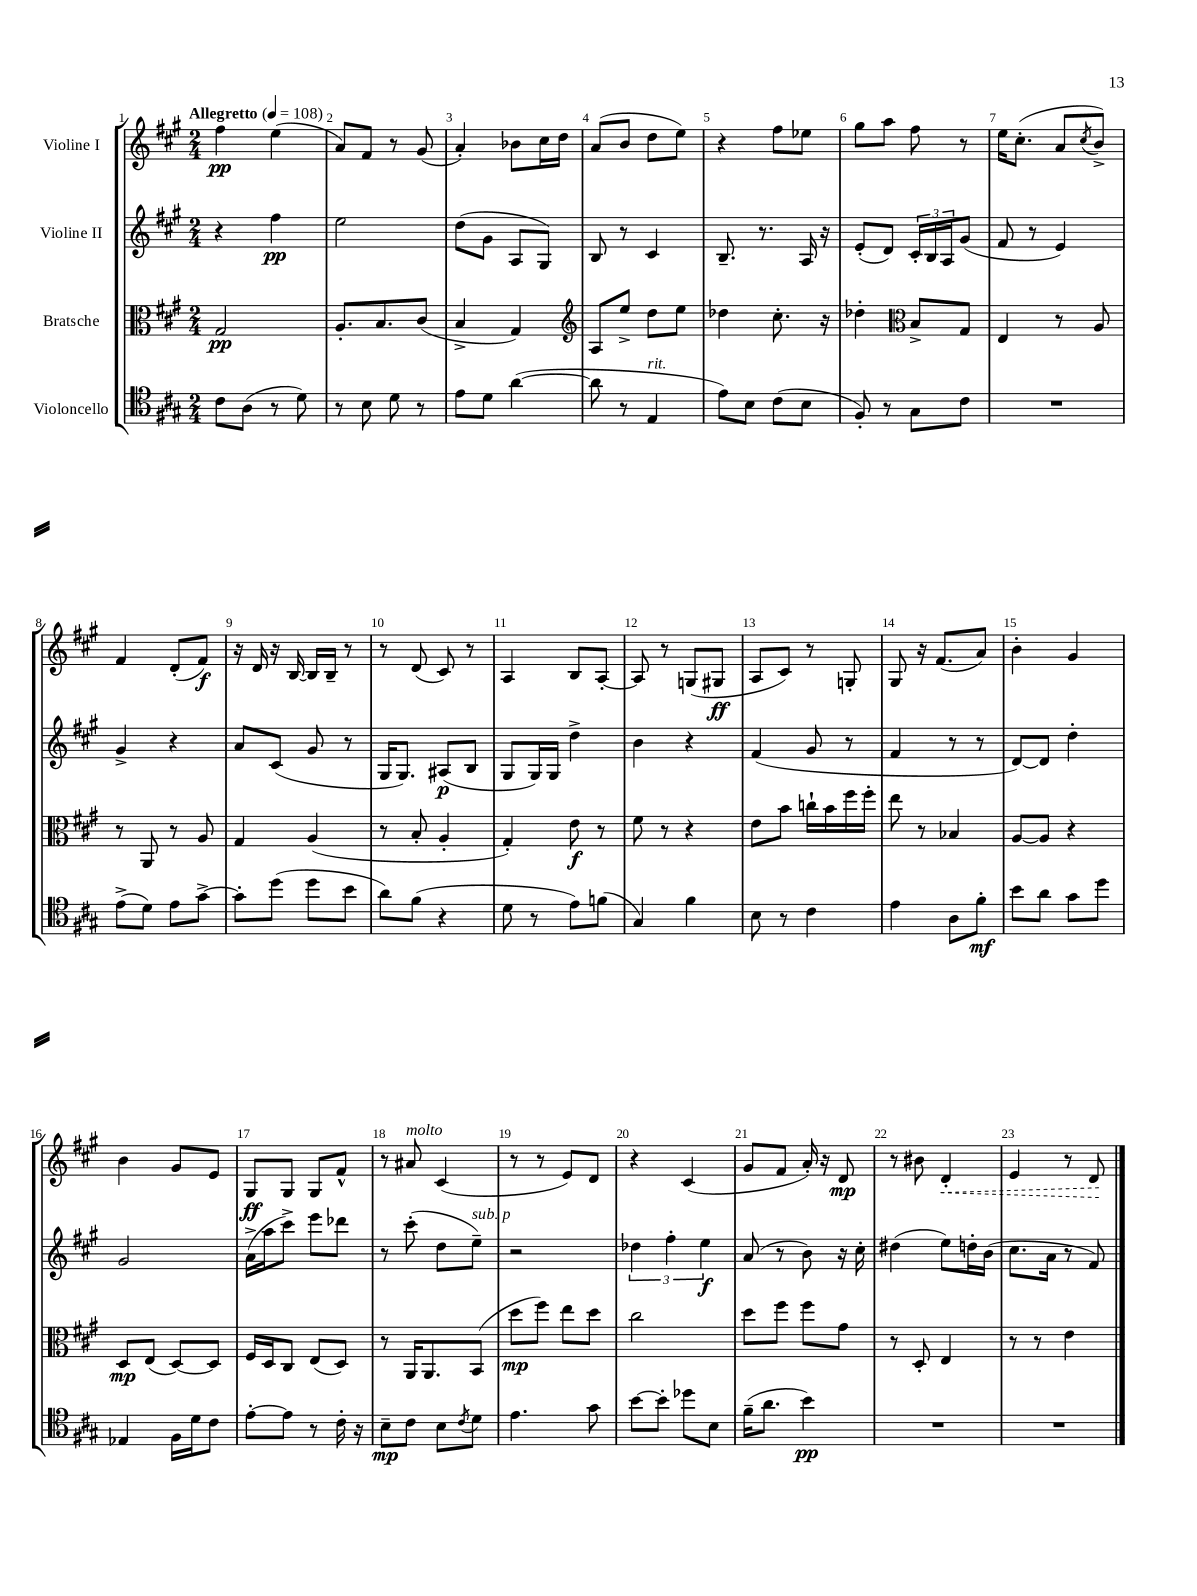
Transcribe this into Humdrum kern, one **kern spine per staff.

**kern	**dynam	**kern	**dynam	**kern	**dynam	**kern	**dynam
*part4	*part4	*part3	*part3	*part2	*part2	*part1	*part1
*staff4	*staff4	*staff3	*staff3	*staff2	*staff2	*staff1	*staff1
*I"Violoncello	*	*I"Bratsche	*	*I"Violine II	*	*I"Violine I	*
*clefC4	*	*clefC3	*	*clefG2	*	*clefG2	*
*k[f#c#g#]	*	*k[f#c#g#]	*	*k[f#c#g#]	*	*k[f#c#g#]	*
*M2/4	*	*M2/4	*	*M2/4	*	*M2/4	*
*MM108	*	*MM108	*	*MM108	*	*MM108	*
=1	=1	=1	=1	=1	=1	=1	=1
!	!	!	!	!	!	!LO:TX:a:B:t=Allegretto	!
8c#\L	.	2G#/	pp	4r	.	4ff#\	pp
(8A\J	.	.	.	.	.	.	.
8r	.	.	.	4ff#\	pp	(4ee\	.
8d\)	.	.	.	.	.	.	.
=2	=2	=2	=2	=2	=2	=2	=2
8r	.	8.A'/L	.	2ee\	.	8a/L)	.
8B\	.	.	.	.	.	8f#/J	.
.	.	8.B/	.	.	.	.	.
8d\	.	.	.	.	.	8r	.
8r	.	(8c#/J	.	.	.	(8g#/	.
=3	=3	=3	=3	=3	=3	=3	=3
8e\L	.	4B^/	.	(8dd\L	.	4a'/)	.
8d\J	.	.	.	8g#\J	.	.	.
([4a\	.	4G#/)	.	8A/L	.	8b-X\L	.
.	.	.	.	8G#/J)	.	16cc#\L	.
.	.	.	.	.	.	16dd\JJ	.
=4	=4	=4	=4	=4	=4	=4	=4
*	*	*clefG2	*	*	*	*	*
8a\]	.	8A/L	.	8B/	.	(8a/L	.
8r	.	8ee^/J	.	8r	.	8b/J	.
!LO:TX:a:i:t=rit.	!	!	!	!	!	!	!
4E/	.	8dd\L	.	4c#/	.	8dd\L	.
.	.	8ee\J	.	.	.	8ee\J)	.
=5	=5	=5	=5	=5	=5	=5	=5
8e\L)	.	4dd-X\	.	8.B~/	.	4r	.
8B\J	.	.	.	.	.	.	.
.	.	.	.	8.r	.	.	.
(8c#\L	.	8.cc#'\	.	.	.	8ff#\L	.
8B\J	.	.	.	16A/	.	8ee-X\J	.
.	.	16r	.	16r	.	.	.
=6	=6	=6	=6	=6	=6	=6	=6
8F#'/)	.	4dd-X'\	.	(8e'/L	.	8gg#\L	.
8r	.	.	.	8d/J)	.	8aa\J	.
*	*	*clefC3	*	*	*	*	*
8G#\L	.	8B^/L	.	24c#'/LL	.	8ff#\	.
.	.	.	.	24B/	.	.	.
.	.	.	.	24A/J	.	.	.
8c#\J	.	8G#/J	.	(8g#/J	.	8r	.
=7	=7	=7	=7	=7	=7	=7	=7
2r	.	4E/	.	8f#/	.	16ee\KL	.
.	.	.	.	.	.	(8.cc#'\J	.
.	.	.	.	8r	.	.	.
.	.	8r	.	4e/)	.	8a/L	.
.	.	.	.	.	.	8qcc#/	.
.	.	8A/	.	.	.	8b^/J)	.
!!LO:LB:g=z
=8	=8	=8	=8	=8	=8	=8	=8
(8e^\L	.	8r	.	4g#^/	.	4f#/	.
8d\J)	.	8AA/	.	.	.	.	.
8e\L	.	8r	.	4r	.	(8d'/L	.
[8g#^\J	.	8A/	.	.	.	8f#/J)	f
=9	=9	=9	=9	=9	=9	=9	=9
8g#'\L]	.	4G#/	.	8a/L	.	16r	.
.	.	.	.	.	.	16d/	.
(8dd\J	.	.	.	(8c#/J	.	16r	.
.	.	.	.	.	.	[16B/	.
8dd\L	.	(4A/	.	8g#/	.	16B/LL]	.
.	.	.	.	.	.	16B~/JJ	.
8b\J	.	.	.	8r	.	8r	.
=10	=10	=10	=10	=10	=10	=10	=10
8a\L)	.	8r	.	16G#/KL	.	8r	.
.	.	.	.	8.G#/J)	.	.	.
(8f#\J	.	8B'/	.	.	.	(8d/	.
4r	.	4A'/	.	(8A#X/L	p	8c#/)	.
.	.	.	.	8B/J	.	8r	.
=11	=11	=11	=11	=11	=11	=11	=11
8d\	.	4G#'/)	.	8G#/L	.	4A/	.
8r	.	.	.	16G#/L)	.	.	.
.	.	.	.	16G#/JJ	.	.	.
8e\L)	.	8e\	f	4dd^\	.	8B/L	.
(8fn\J	.	8r	.	.	.	[8A'/J	.
=12	=12	=12	=12	=12	=12	=12	=12
4G#/)	.	8f#\	.	4b\	.	8A/]	.
.	.	8r	.	.	.	8r	.
4f#\	.	4r	.	4r	.	(8Gn/L	.
.	.	.	.	.	.	8G#X/J	ff
=13	=13	=13	=13	=13	=13	=13	=13
8B\	.	8e\L	.	(4f#/	.	8A/L	.
8r	.	8b\J	.	.	.	8c#/J)	.
4c#\	.	16ccn`\LL	.	8g#/	.	8r	.
.	.	16b\	.	.	.	.	.
.	.	16ff#\	.	8r	.	8Gn'/	.
.	.	16ff#'\JJ	.	.	.	.	.
=14	=14	=14	=14	=14	=14	=14	=14
4e\	.	8ee\	.	4f#/	.	8G#/	.
.	.	8r	.	.	.	16r	.
.	.	.	.	.	.	(8.f#/L	.
8A\L	.	4B-X/	.	8r	.	.	.
8f#'\J	mf	.	.	8r	.	8a/J)	.
=15	=15	=15	=15	=15	=15	=15	=15
8b\L	.	[8A/L	.	[8d/L)	.	4b'\	.
8a\J	.	8A/J]	.	8d/J]	.	.	.
8g#\L	.	4r	.	4dd'\	.	4g#/	.
8dd\J	.	.	.	.	.	.	.
!!LO:LB:g=z
=16	=16	=16	=16	=16	=16	=16	=16
4E-X/	.	8D/L	mp	2g#/	.	4b\	.
.	.	(8E/J	.	.	.	.	.
16F#\LL	.	[8D/L)	.	.	.	8g#/L	.
16d\J	.	.	.	.	.	.	.
8c#\J	.	8D/J]	.	.	.	8e/J	.
=17	=17	=17	=17	=17	=17	=17	=17
[8e'\L	.	16F#/LL	.	(16a^\LL	.	8G#/L	ff
.	.	16D/J	.	16aa\J	.	.	.
8e\J]	.	8C#/J	.	8ccc#^\J)	.	8G#/J	.
8r	.	(8E/L	.	8eee\L	.	8G#/L	.
16c#'\	.	8D/J)	.	8ddd-X\J	.	8f#^^/J	.
16r	.	.	.	.	.	.	.
=18	=18	=18	=18	=18	=18	=18	=18
8B~\L	mp	8r	.	8r	.	8r	.
!	!	!	!	!	!	!LO:TX:a:i:t=molto	!
8c#\J	.	16AA/KL	.	(8ccc#'\	.	8a#X/	.
.	.	8.AA/	.	.	.	.	.
8B\L	.	.	.	8dd\L	.	(4c#/	.
8qc#/	.	.	.	.	.	.	.
!	!	!	!	!LO:TX:a:i:t=sub. p	!	!	!
8d\J	.	(8BB/J	.	8ee~\J)	.	.	.
=19	=19	=19	=19	=19	=19	=19	=19
4.e\	.	8dd\L	mp	2r	.	8r	.
.	.	8ff#\J)	.	.	.	8r	.
.	.	8ee\L	.	.	.	8e/L)	.
8g#\	.	8dd\J	.	.	.	8d/J	.
=20	=20	=20	=20	=20	=20	=20	=20
[8b\L	.	2cc#\	.	6dd-X\	.	4r	.
8b'\J]	.	.	.	.	.	.	.
.	.	.	.	6ff#'\	.	.	.
8dd-X\L	.	.	.	.	.	(4c#/	.
.	.	.	.	6ee\	f	.	.
8B\J	.	.	.	.	.	.	.
=21	=21	=21	=21	=21	=21	=21	=21
(16f#~\KL	.	8dd\L	.	(8a/	.	8g#/L	.
8.a\J	.	.	.	.	.	.	.
.	.	8ff#\J	.	8r	.	8f#/J	.
4b\)	pp	8ff#\L	.	8b\)	.	16a'/)	.
.	.	.	.	.	.	16r	.
.	.	8g#\J	.	16r	.	8d/	mp
.	.	.	.	16cc#'\	.	.	.
=22	=22	=22	=22	=22	=22	=22	=22
2r	.	8r	.	(4dd#X\	.	8r	.
.	.	8D'/	.	.	.	8b#X\	.
!	!	!	!	!	!	!	!LO:HP:b
.	.	4E/	.	8ee\L)	.	4d'/	<
.	.	.	.	16ddn'\L	.	.	.
.	.	.	.	(16b\JJ	.	.	.
=23	=23	=23	=23	=23	=23	=23	=23
2r	.	8r	.	8.cc#\L	.	4e/	.
.	.	8r	.	.	.	.	.
.	.	.	.	16a\Jk	.	.	.
.	.	4e\	.	8r	.	8r	.
.	.	.	.	8f#/)	.	8d/	.
.	.	.	.	.	.	.	[
==	==	==	==	==	==	==	==
*-	*-	*-	*-	*-	*-	*-	*-
